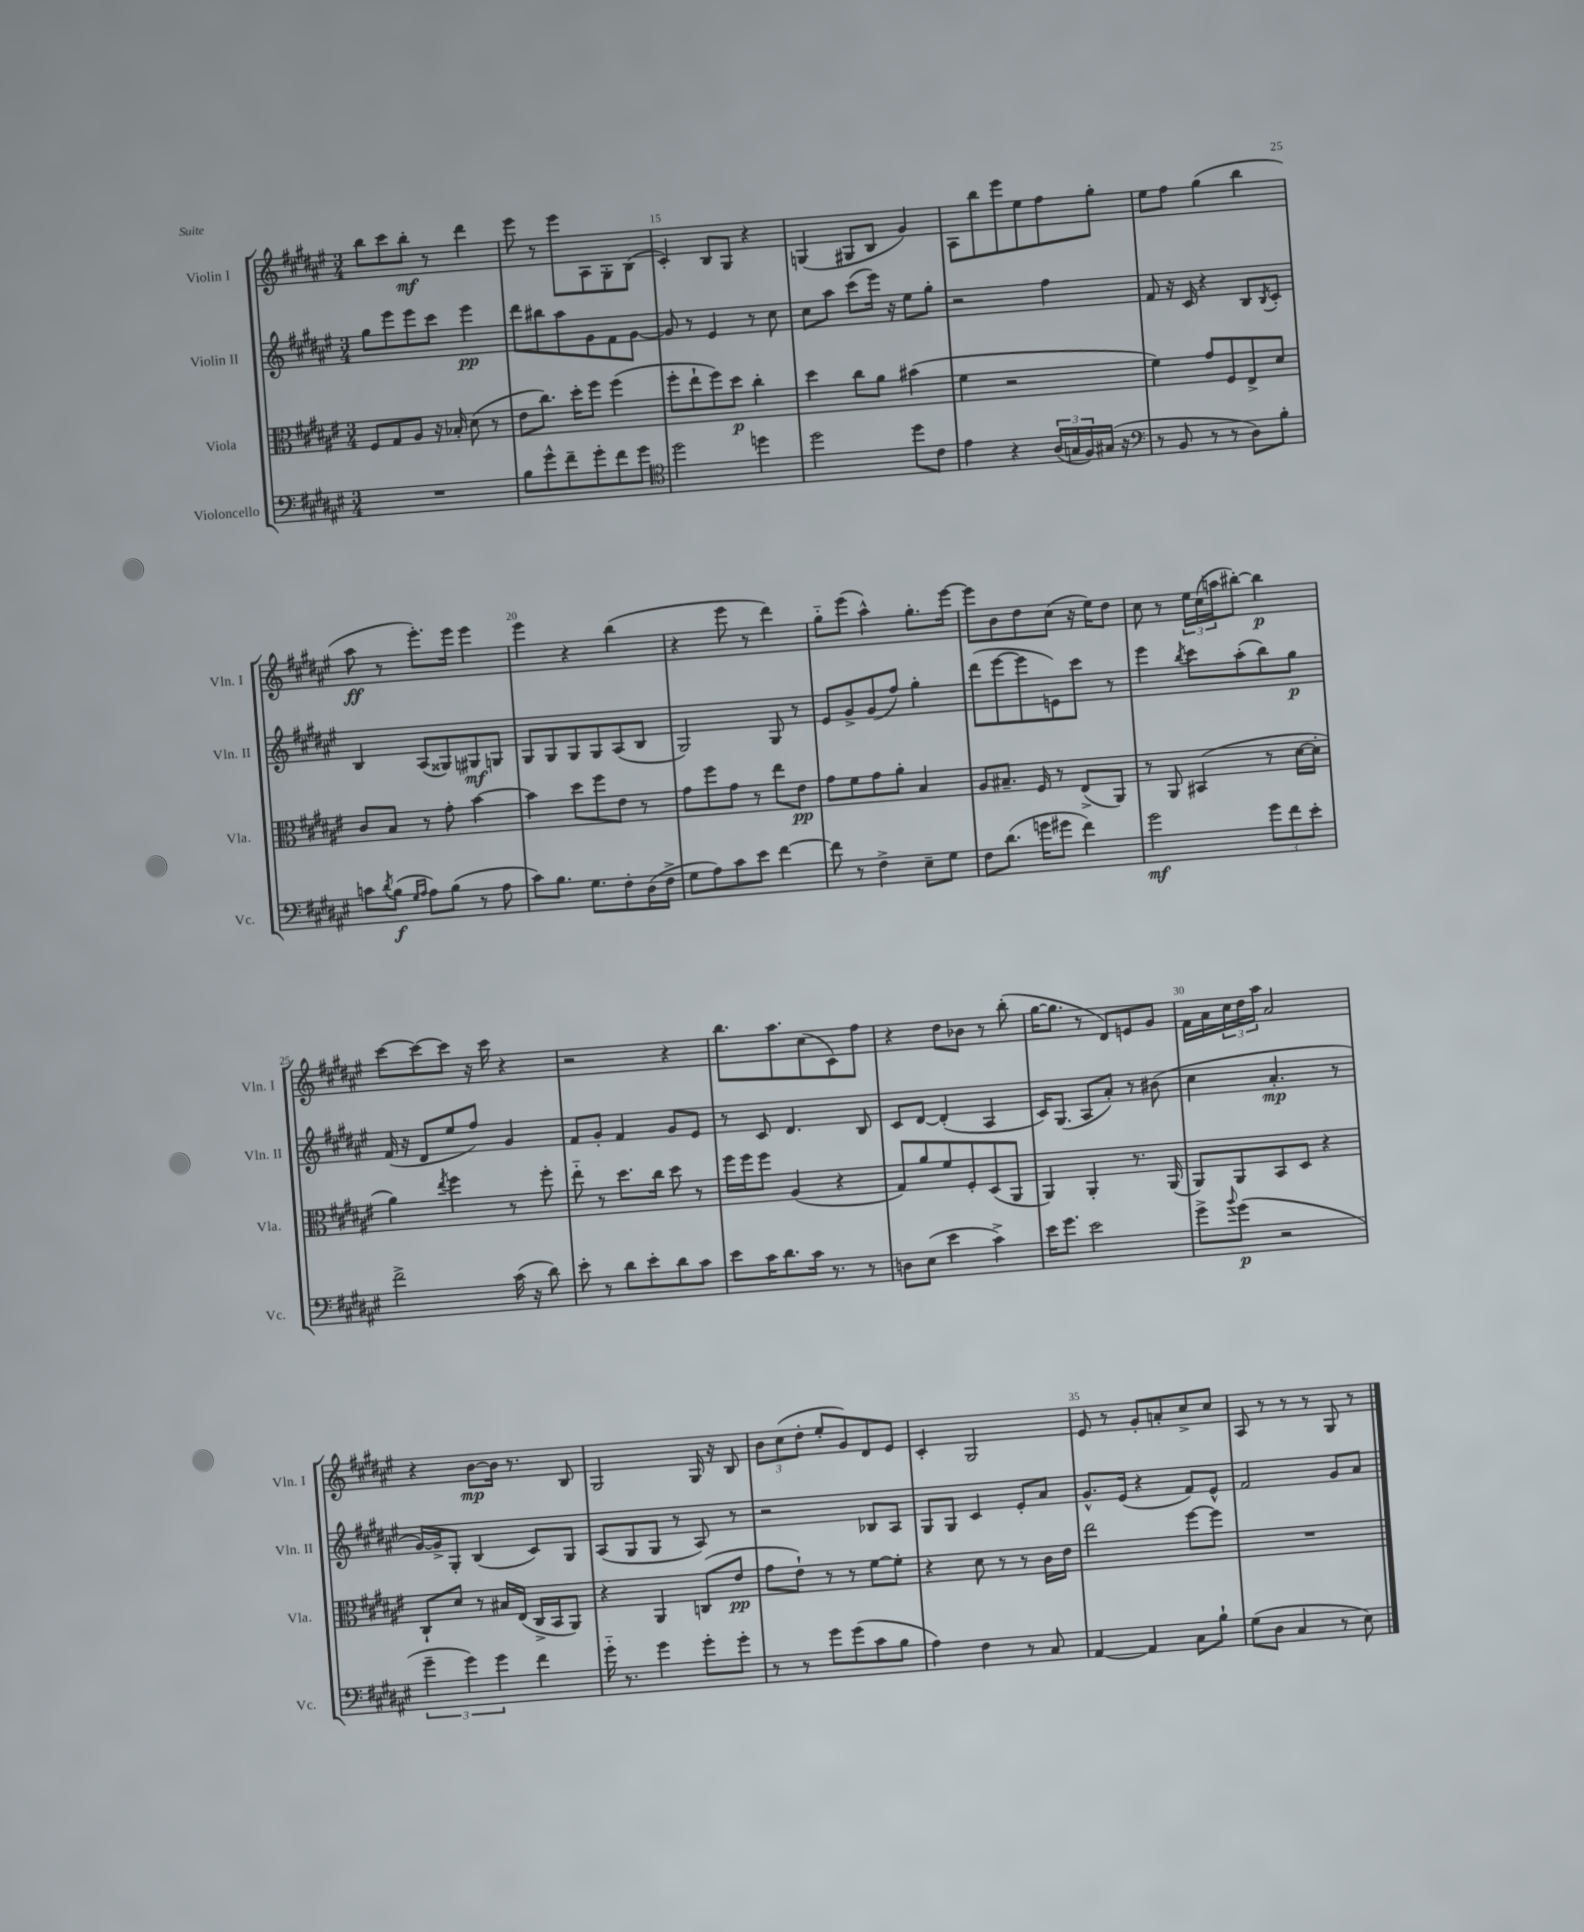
<<
\new StaffGroup <<
\new Staff = "s0" \with { instrumentName = "Violin I" shortInstrumentName = "Vln. I" } {
    \clef treble \key fis \major \numericTimeSignature \time 3/4
    b''8 cis'''8 b''8-.\mf r8 dis'''4 |
    eis'''8 r8 eis'''8 ais8 gis8-. b8( |
    cis'4-.) b8 gis8 r4 |
    g4( gis8 b8 gis'4) |
    ais8 b''8 eis'''8 eis''8 fis''8 gis''8-. |
    eis''8 fis''8 gis''4( b''4 |
    ais''8\ff r8 eis'''8.-.) eis'''16 eis'''4 |
    eis'''4 r4 b''4( |
    r4 eis'''8 r8 dis'''4) |
    gis''8-_ eis'''8( ais''4-^) gis''8.-. eis'''16~ |
    eis'''8 b'8 dis''8 cis''8( r16 eis''16) dis''8 |
    cis''8 r8 \tuplet 3/2 { eis''16 cis''16( a''16 } bis''8~-.) bis''4\p |
    cis'''8~ cis'''8~ cis'''8 r16 cis'''16 r4 |
    r2 r4 |
    b''8. ais''8. cis''8( cis'8) fis''8 |
    r4 dis''8 bes'8 r8 b''8-.( |
    gis''16~ gis''8. r8 dis'8) e'8 gis'8 |
    fis'16 ais'16 \tuplet 3/2 { cis''16 dis''16 ais''16 } ais'2 |
    r4 b'8~\mp b'16 r8. b8 |
    gis2 gis16 r16 b8 |
    \tuplet 3/2 { b'8 cis''8( dis''8-. } eis''8-. gis'8) dis'8 eis'8 |
    cis'4-. gis2 |
    eis'8 r8 gis'8-. a'8-. cis''8-> cis''8 |
    ais8 r8 r8 r8 gis8 r8 \bar "|." |
}
\new Staff = "s1" \with { instrumentName = "Violin II" shortInstrumentName = "Vln. II" } {
    \clef treble \key fis \major \numericTimeSignature \time 3/4
    gis''8 eis'''8 eis'''8 cis'''8 eis'''4\pp |
    dis'''8 bis''8 ais''8 gis'8 fis'8 gis'8~ |
    gis'8 r8 eis'4 r8 cis''8 |
    cis''8 ais''8 cis'''8( eis'''16) r16 eis''8 gis''8-. |
    r2 fis''4 |
    fis'8 r16 cis'16 r4 b8 \acciaccatura { b8 } cis'8-. |
    b4 ais8( gisis8) gis8\mf g8 |
    gis8 gis8 gis8 gis8 ais8( b8 |
    gis2) gis8 r8 |
    eis'8 gis'8-> gis'8( fis''8) gis''4-. |
    dis'''8( eis'''8~ eis'''8 e'8) cis'''8 r8 |
    eis'''4 \acciaccatura { b''8 } cis'''8 ais''8-.( b''8) gis''8\p |
    fis'16( r16 dis'8 eis''8 fis''8) gis'4 |
    fis'8 gis'8-. fis'4 gis'8 eis'8 |
    r8 cis'8 dis'4. b8 |
    cis'8 dis'8~ dis'4-.( ais4 |
    cis'16) gis8.( ais8 ais'8-.) r8 bis'8( |
    cis''4 ais'4.-.\mp r8 |
    gis'16~) gis'16-> gis8-. b4( cis'8) gis8 |
    ais8( gis8 gis8 r8 ais8) r8 |
    r2 bes8 ais8 |
    gis8 gis8 cis'4 eis'8-. ais'8 |
    gis'8.-^ eis'16( r4 fis'8) eis'8-^ |
    fis'2 gis'8 ais'8 \bar "|." |
}
\new Staff = "s2" \with { instrumentName = "Viola" shortInstrumentName = "Vla." } {
    \clef alto \key fis \major \numericTimeSignature \time 3/4
    fis8 gis8 ais8 r16 bes16-. dis'8( r8 |
    eis'8 cis''8.) dis''16-. fis''8 fis''4( |
    fis''8-. eis''8-! fis''8) dis''8\p cis''4-. |
    dis''4 cis''8 ais'8 bis'4( |
    fis'4 r2 |
    fis'4) gis'8 fis8 eis8-> dis'8 |
    cis'8 b8 r8 gis'8-. b'4~ |
    b'4 dis''8 fis''8 eis'8 r8 |
    gis'8 fis''8 gis'8 r8 eis''8 eis'8\pp |
    gis'8 fis'8 gis'8 ais'8-. b4 |
    ais8 bis8.-- fis16 r8 eis8->( ais,8) |
    r8 ais,8 bis,4( r8 dis'16~ dis'16-. |
    ais'4) \acciaccatura { eis''8 } fis''4 r8 fis''8-. |
    eis''8-_ r8 dis''8. cis''16 dis''8 r8 |
    fis''16 fis''16 fis''8 ais4( r4 |
    gis8) ais'8 fis'8 fis8-. dis8( ais,8 |
    ais,4) ais,4-. r8. ais,16( |
    ais,8) ais,8 b,8 dis8 r4 |
    cis8-! dis'8 r8 bis16 eis16( cis16-> b,16 ais,8) |
    r4 ais,4 c8( eis'8\pp |
    gis'8 eis'8-!) r8 r8 fis'8~ fis'8-. |
    r4 dis'8 r8 r8 cis'16 eis'16 |
    eis''2 fis''8~ fis''8 |
    R2. \bar "|." |
}
\new Staff = "s3" \with { instrumentName = "Violoncello" shortInstrumentName = "Vc." } {
    \clef bass \key fis \major \numericTimeSignature \time 3/4
    R2. |
    b8 gis'8-^ fis'8-- gis'8-. fis'8 gis'8 |
    \clef tenor dis''2 d''4 |
    dis''2 dis''8 cis'8 |
    eis'4 r4 \tuplet 3/2 { ais16( g16 fis16) } gis16( r16 |
    \clef bass r8 b,8 r8 r8 dis8) b8-. |
    c'8 \acciaccatura { dis'8 } b8\f( \grace { gis16 ais16 } ais8) b8( r8 ais8 |
    cis'8) b8. gis8. fis8-. dis16( fis16-> |
    gis8 ais8) cis'8 eis'8 fis'4~ |
    fis'8 r8 fis4-> eis8-- gis8 |
    fis8 dis'8.( g'16 gis'8 fis'4) |
    gis'2\mf \tuplet 3/2 { gis'8 fis'8 eis'8-. } |
    fis'2-> cis'16( r16 dis'8) |
    eis'8-. r8 dis'8 eis'8-. dis'8 cis'8 |
    eis'8 cis'16 dis'8. cis'16 r8. r8 |
    d8 eis8( eis'4 cis'4->) |
    eis'16 gis'8. eis'2 |
    gis'8-> \appoggiatura { b'8 } gis'8\p( r2 |
    \tuplet 3/2 { gis'4-- gis'4) gis'4 } fis'4 |
    gis'16-_ r8. gis'4 gis'8-. gis'8-. |
    r8 r8 gis'8 gis'8( cis'8 b8 |
    ais4) fis4 r8 cis8 |
    ais,4~ ais,4 cis8 b8-! |
    gis8( dis8 cis4 r8 eis8) \bar "|." |
}
>>
>>
\layout { \context { \Score currentBarNumber = #13 \override BarNumber.break-visibility = ##(#f #t #t) barNumberVisibility = #(every-nth-bar-number-visible 5) } }
